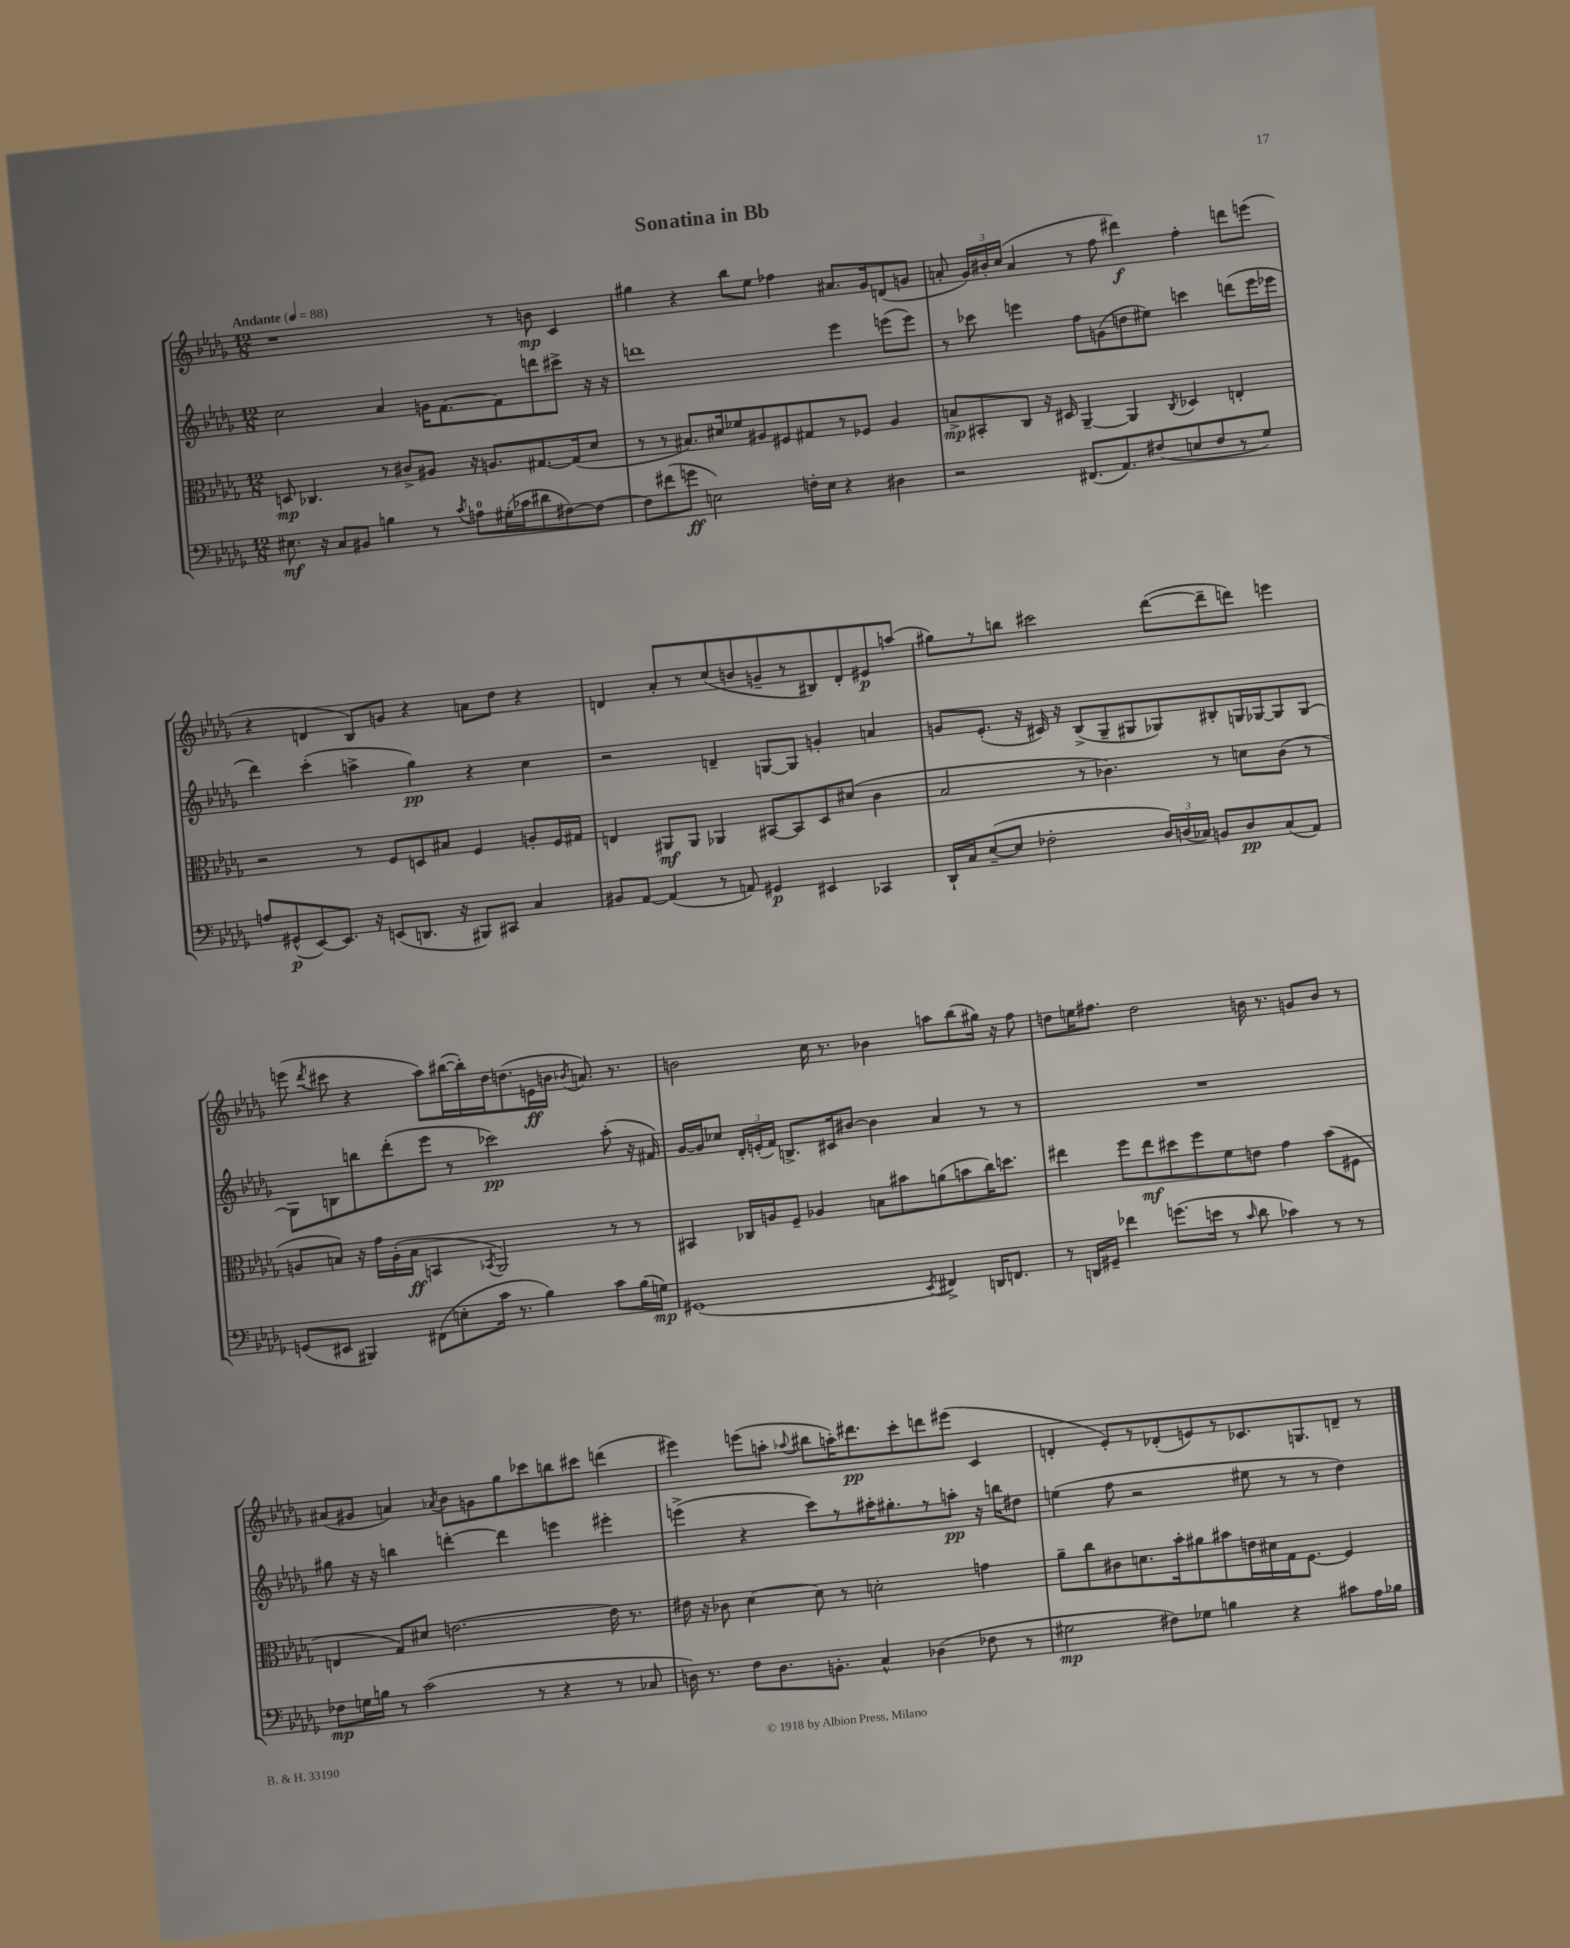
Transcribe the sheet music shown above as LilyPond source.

\header { title = "Sonatina in Bb" }
<<
\new StaffGroup <<
\new Staff = "s0" {
    \clef treble \key des \major \numericTimeSignature \time 12/8 \tempo "Andante" 4 = 88
    \autoBeamOff r1 r8 b'8\mp c'4 |
    gis''4 r4 bes''8[ ees''8] fes''4 ais'8.[ ges'16 d'8( g'8] |
    a'8-. \tuplet 3/2 { ges'16[) bis'16-. c''16]( } a'4 r8 f''8 dis'''4\f) f''4-. d'''8[ e'''8]( |
    r4 d'4 bes8[) g'8] r4 a'8[ des''8] r4 |
    d'4 aes'8[-. r8 c''8( b'8 g'8-- r8 bis8) d'8-. eis'8\p a''8]( |
    gis''8[) r8 b''8] cis'''2 des'''8[~( des'''8-- d'''8]) e'''4 |
    e'''8( \acciaccatura { des'''8 } cis'''8 r4 aes''8[) bis''16~( bis''16-.) des''16 d''8.( e'16\ff b'16] \acciaccatura { bes'8 } a'8.) r8. |
    b'2 c''16 r8. bes'4 a''8[ bes''8( gis''16]) r16 f''8 |
    d''8[ e''16 fis''8.] d''2 b'16 r8. g'8[ b'8] r8 |
    ais'8[( gis'8] a'4) \acciaccatura { aes'8 } bes'8[ g'8 ges''8 ces'''8 b''8 cis'''8] d'''4( |
    eis'''4) e'''8[( a''8]-. \appoggiatura { aes''8 } bis''8[ a''16-.) dis'''8.\pp c'''8-. d'''8 eis'''8]( c'4 |
    d'4-. ees'8[-.) r8 des'8-.( e'8) r8 ces'8. g8. d'8]-- r8 \bar "|." |
}
\new Staff = "s1" {
    \clef treble \key des \major \numericTimeSignature \time 12/8
    \autoBeamOff c''2 aes'4 g'16[ f'8.~ f'8 d'''8 cis'''8]-> r16 r16 |
    d'''1 ees'''4 e'''8[( e'''8]) |
    r8 ces'''8 e'''4 f''8[ g'8( d''8 eis''8]) c'''4 d'''8[( e'''16 ees'''16] |
    des'''4) c'''4-.( a''4-> ges''4\pp) r4 c''4 |
    r2 d'4-- g8[~ g8] g'4-. a'4 |
    g'8[ ees'8.]-.( r16 cis'16) r16 bes8[->( ges8-- gis8 ges8) bis8-. g16 ges16~ ges8 ges8]~ |
    ges8[ b8 b''8 des'''8-.( ees'''8] r8 ces'''2\pp) aes''8-.( r16 fis'16) |
    ges'16[~ ges'16 ces''8] \tuplet 3/2 { des'16[-. e'16-.( f'16]) } b8.[-> cis'16 bis'8]~ bis'4 aes'4 r8 r8 |
    R1. |
    gis''8 r16 r16 b''4 d'''4~-. d'''4 e'''4 eis'''4-. |
    e'''4->( r4 c'''8[) r8 ais''16-. gis''8.-. r8 a''8]-.\pp r16 b''16[ dis''8] |
    e''4( f''8 r2 eis''8 r8 r8 des''4) \bar "|." |
}
\new Staff = "s2" {
    \clef alto \key des \major \numericTimeSignature \time 12/8
    \autoBeamOff d8\mp ces4. r8 cis'8[-> ais8] r16 a8.[ gis8.~ gis16( des'8] |
    r8 r8 bis8.[) dis'16 fes'8 ais8 fis8 gis8 r8 fes8] ais4 |
    b8[->\mp bis,8-. c8] r16 dis16 aes,4~-- aes,4 \acciaccatura { c8 } des4 e4-. |
    r2 r8 f8[ d8 bis8] f4 a8[-. f16 gis16] |
    e4 ais,8[\mf ais,8] aes,4 bis,8[~ bis,8 des8 dis'8]( c'4 |
    bes2 r8 ces'4.) r8 d'8[ ces'8]( r8 |
    a8[ b8]) r16 ges'16[ a16-.( b16]\ff b,4 \acciaccatura { bes,8 } aes,2) r8 r8 |
    bis,4 ces16[ a16 f8]-- aes4 b8[ bis'8 a'8( b'8 c''16) d''8.] |
    eis''4 f''8[ eis''8\mf dis''8 f''8 f'8 e'8] ges'4 bes'8[( fis8] |
    e4 ges8[) dis'8] e'2.~ e'16 r8. |
    eis'16 r16 ces'8 des'4~ des'8 r8 d'2-. g'4 |
    aes'8[-- c''8 cis'8 d'8. bes'16-. ais'8 bis'8 e'16 dis'16 ges16 f8.]~ f4 \bar "|." |
}
\new Staff = "s3" {
    \clef bass \key des \major \numericTimeSignature \time 12/8
    \autoBeamOff eis8.\mf r16 c8[ bis,8] b4 r8 \acciaccatura { c'8 } a8[-0 gis16-.( ces'16 dis'8 fis8~) fis8]~ |
    fis8[ fis'8( g'8]\ff e2) f16[-. e16] r4 dis4 |
    r2 fis,8.[( aes,8.) fis8( e8 fis8 r8 ges8]) |
    a8[ gis,8-^\p( ees,8~) ees,8.] r16 e,8[( d,8.] r16 bis,,8[) cis,8] c4 |
    bis,8[ aes,8]~ aes,4( r8 a,8) gis,4\p eis,4 ces,4 |
    des,16[-! c16 ees8~--( ees8] fes2-. \tuplet 3/2 { des16[) d16( ces16]) } b,8[ d8\pp ces8( aes,8]) |
    g,8[( eis,8] bis,,4) fis,8[( e8-. c'16] r8. bes4) c'8[ bes16( g16]\mp) |
    gis,1( \acciaccatura { ees,8 } fis,4->) d,16[ f,8.] |
    r8 d,16[ gis,16]-- fes'4 g'8.[( e'16] r8 \grace { c'16 } des'8 ces'4) r8 r8 |
    fes8[\mp g16 b16] r8 c'2( r8 r4 r8 ces8 |
    d16) r8. f8[ d8. b,8.]-. c4-^ des4( fes8 r8 |
    gis2\mp fis8[) ges8] b4 r4 cis'8[ aes16 bes16] \bar "|." |
}
>>
>>
\layout { \context { \Score \remove "Bar_number_engraver" } }
